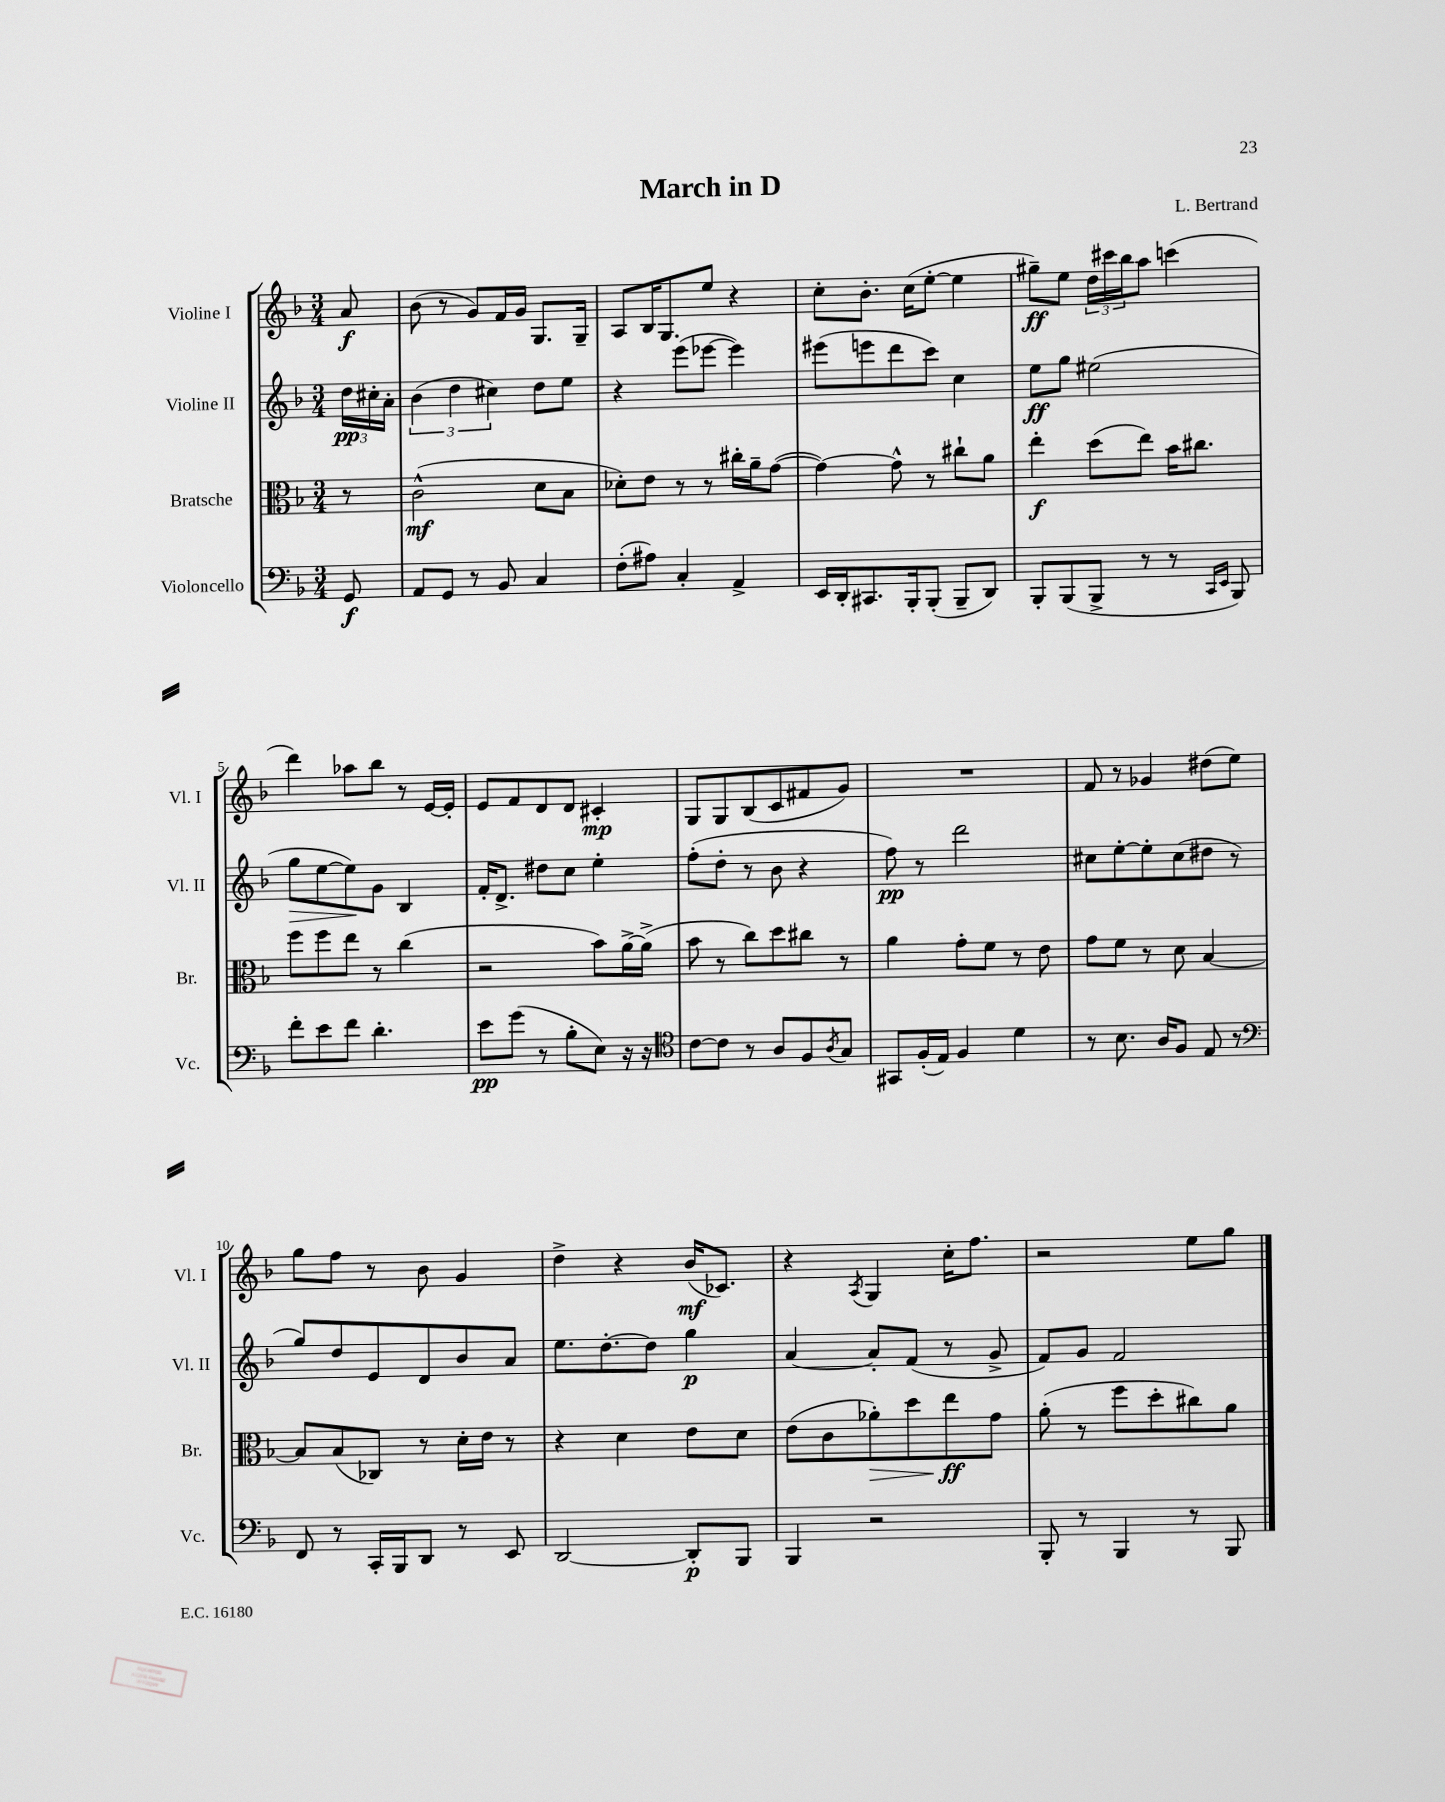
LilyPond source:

\header { title = "March in D" composer = "L. Bertrand" }
<<
\new StaffGroup <<
\new Staff = "s0" \with { instrumentName = "Violine I" shortInstrumentName = "Vl. I" } {
    \clef treble \key f \major \numericTimeSignature \time 3/4 \partial 8
    a'8\f |
    bes'8( r8 g'8) f'16 g'16 g8. g16-- |
    a8 bes16 g8. e''8 r4 |
    c''8-. bes'8.-. c''16( e''8~-. e''4 |
    gis''8--\ff) e''8 \tuplet 3/2 { d''16 cis'''16 bes''16 } a''8 c'''4( |
    d'''4) aes''8 bes''8 r8 e'16~ e'16-. |
    e'8 f'8 d'8 d'8 cis'4-.\mp |
    g8 g8 bes8( c'8 fis'8 g'8) |
    R2. |
    f'8 r8 ges'4 dis''8( e''8) |
    g''8 f''8 r8 bes'8 g'4 |
    d''4-> r4 bes'16\mf( ces'8.) |
    r4 \acciaccatura { a8 } g4 c''16-. f''8. |
    r2 e''8 g''8 \bar "|." |
}
\new Staff = "s1" \with { instrumentName = "Violine II" shortInstrumentName = "Vl. II" } {
    \clef treble \key f \major \numericTimeSignature \time 3/4 \partial 8
    \tuplet 3/2 { d''16\pp cis''16-. a'16-. } |
    \tuplet 3/2 { bes'4( d''4 cis''4) } d''8 e''8 |
    r4 e'''8( ees'''8~ ees'''4) |
    eis'''8( e'''8 d'''8 c'''8) c''4 |
    e''8\ff g''8 eis''2( |
    g''8\> e''8~ e''8\!) g'8 bes4 |
    f'16-. d'8.-> dis''8 c''8 e''4-. |
    f''8-.( d''8-. r8 bes'8 r4 |
    f''8\pp) r8 d'''2 |
    cis''8 e''8~-. e''8-. cis''8( dis''8 r8 |
    g''8) d''8 e'8 d'8 bes'8 a'8 |
    e''8. d''8.~-. d''8 g''4\p |
    a'4~ a'8-. f'8( r8 g'8-> |
    f'8) g'8 f'2 \bar "|." |
}
\new Staff = "s2" \with { instrumentName = "Bratsche" shortInstrumentName = "Br." } {
    \clef alto \key f \major \numericTimeSignature \time 3/4 \partial 8
    r8 |
    c'2-^\mf( d'8 bes8 |
    des'8-.) e'8 r8 r8 cis''16-. a'16-- g'8~( |
    g'4~) g'8-^ r8 cis''8-! a'8 |
    e''4-.\f d''8( e''8) bes'16 cis''8. |
    f''8 f''8 e''8 r8 c''4( |
    r2 bes'8) a'16~-> a'16->( |
    bes'8 r8 c''8) d''8 cis''8 r8 |
    a'4 g'8-. f'8 r8 e'8 |
    g'8 f'8 r8 d'8 bes4~ |
    bes8 bes8( ces8) r8 d'16-. e'16 r8 |
    r4 d'4 e'8 d'8 |
    e'8( c'8 aes'8-.\>) d''8 e''8\ff\! g'8 |
    a'8-.( r8 f''8 d''8-. cis''8) a'8 \bar "|." |
}
\new Staff = "s3" \with { instrumentName = "Violoncello" shortInstrumentName = "Vc." } {
    \clef bass \key f \major \numericTimeSignature \time 3/4 \partial 8
    g,8\f |
    a,8 g,8 r8 bes,8 c4 |
    f8-.( ais8) c4-. a,4-> |
    e,16 d,16-. cis,8. bes,,16-. bes,,8-.( bes,,8-- d,8) |
    bes,,8-. bes,,8( bes,,8-> r8 r8 \grace { c,16 e,16 } bes,,8) |
    f'8-. e'8 f'8 d'4.-. |
    e'8\pp g'8( r8 bes8-. e8) r16 r16 |
    \clef tenor c'8~ c'8 r8 a8 f8 \acciaccatura { a8 } g8 |
    gis,8 f16-.( e16) f4 d'4 |
    r8 bes8. a16 f8 e8 r8 |
    \clef bass f,8 r8 c,16-. bes,,16 d,8 r8 e,8 |
    d,2~ d,8-.\p bes,,8 |
    bes,,4 r2 |
    bes,,8-. r8 bes,,4 r8 bes,,8 \bar "|." |
}
>>
>>
